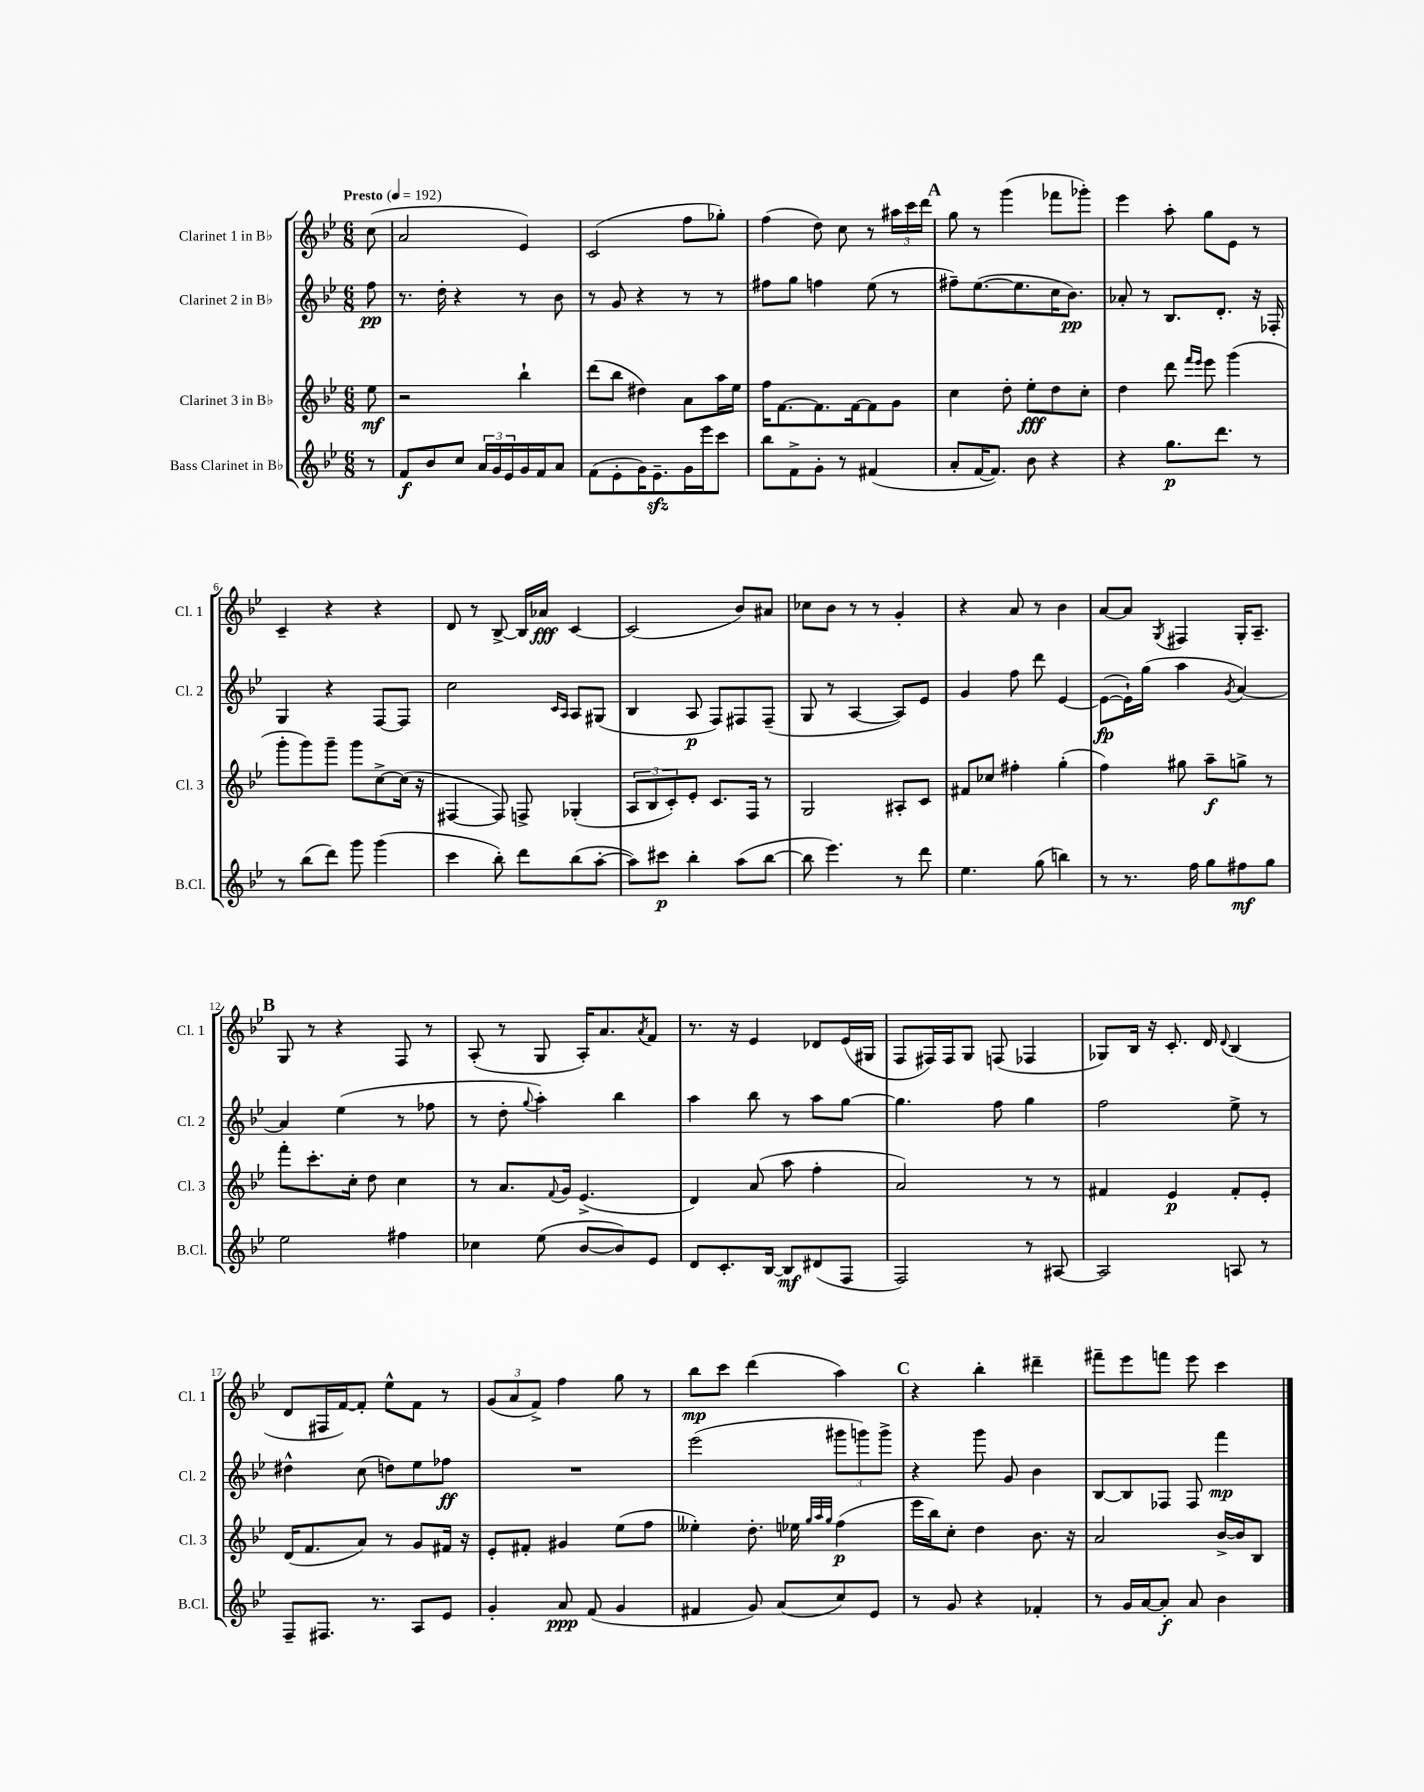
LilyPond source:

<<
\new StaffGroup <<
\new Staff = "s0" \with { instrumentName = "Clarinet 1 in Bb" shortInstrumentName = "Cl. 1" } {
    \clef treble \key bes \major \numericTimeSignature \time 6/8 \partial 8 \tempo "Presto" 4 = 192
    c''8( |
    a'2 ees'4) |
    c'2( f''8 ges''8-.) |
    f''4( d''8) c''8 r8 \tuplet 3/2 { ais''16 c'''16 d'''16 } |
    \mark \markup { \bold "A" } g''8 r8 g'''4( fes'''8 ges'''8-.) |
    ees'''4 a''8-. g''8 ees'8 r8 |
    c'4-- r4 r4 |
    d'8 r8 bes8~-> bes16 aes'16\fff c'4~ |
    c'2( bes'8) ais'8 |
    ces''8 bes'8 r8 r8 g'4-. |
    r4 a'8 r8 bes'4 |
    a'8~ a'8 \acciaccatura { g8 } fis4 g16-. a8.-- |
    \mark \markup { \bold "B" } g8 r8 r4 f8 r8 |
    a8-.( r8 g8 a16-.) a'8. \acciaccatura { a'8 } f'8 |
    r8. r16 ees'4 des'8 ees'16( gis16 |
    f8 fis16) fis16 g8 f8( fes4 |
    ges8) bes16 r16 c'8.-. d'16 \appoggiatura { d'8 } bes4( |
    d'8 fis16 f'16~) f'8-. ees''8-^ f'8 r8 |
    \tuplet 3/2 { g'8( a'8 f'8->) } f''4 g''8 r8 |
    bes''8\mp c'''8 d'''4( a''4) |
    \mark \markup { \bold "C" } r4 bes''4-. dis'''4-- |
    fis'''8-- ees'''8 f'''8 ees'''8 c'''4 \bar "|." |
}
\new Staff = "s1" \with { instrumentName = "Clarinet 2 in Bb" shortInstrumentName = "Cl. 2" } {
    \clef treble \key bes \major \numericTimeSignature \time 6/8 \partial 8
    f''8\pp |
    r8. d''16-. r4 r8 bes'8 |
    r8 g'8 r4 r8 r8 |
    fis''8 g''8 f''4 ees''8( r8 |
    \mark \markup { \bold "A" } fis''8--) ees''8.~( ees''8. c''16 bes'8.\pp) |
    aes'8-. r8 bes8. d'8.-. r16 fes16-. |
    g4 r4 f8~ f8 |
    c''2 \grace { c'16 a16 } a8 gis8( |
    bes4 a8\p f8) fis8 fis8--( |
    g8 r8 a4~ a8) ees'8 |
    g'4 f''8 d'''8 ees'4~ |
    ees'8~\fp( ees'16-!) g''16( a''4 \acciaccatura { g'8 } a'4~) |
    \mark \markup { \bold "B" } a'4 ees''4( r8 fes''8 |
    r8 d''8-. \appoggiatura { g''8 } a''4-.) bes''4 |
    a''4 bes''8 r8 a''8 g''8~ |
    g''4. f''8 g''4 |
    f''2 ees''8-> r8 |
    dis''4-^ c''8( d''8) ees''8 fes''8\ff |
    R2. |
    ees'''2( \tuplet 3/2 { gis'''8 g'''8) g'''8-> } |
    \mark \markup { \bold "C" } r4 g'''8 g'8 bes'4 |
    bes8~ bes8 fes8 fes8 f'''4\mp \bar "|." |
}
\new Staff = "s2" \with { instrumentName = "Clarinet 3 in Bb" shortInstrumentName = "Cl. 3" } {
    \clef treble \key bes \major \numericTimeSignature \time 6/8 \partial 8
    ees''8\mf |
    r2 bes''4-! |
    d'''8( bes''8 dis''4) a'8 a''16 ees''16 |
    f''16 f'8.~ f'8. f'16~ f'8 g'8 |
    \mark \markup { \bold "A" } c''4 d''8-. ees''8-.\fff d''8 c''8-. |
    d''4 d'''8 \grace { f'''16 ees'''16 } ees'''8 g'''4( |
    g'''8-. g'''8) g'''8-- g'''8 c''8~-> c''16( r16 |
    fis4~ fis8) f8-> ges4-.( |
    \tuplet 3/2 { a8 bes8 c'8-.) } ees'8-. c'8. f16 r8 |
    g2 ais8-. c'8 |
    fis'8 ces''8 fis''4-. g''4-.( |
    f''4) gis''8 a''8--\f g''8-> r8 |
    \mark \markup { \bold "B" } f'''8-. c'''8.-. c''16-. d''8 c''4 |
    r8 a'8. \appoggiatura { f'8 } g'16 ees'4.->( |
    d'4) a'8( a''8 f''4-. |
    a'2) r8 r8 |
    fis'4 ees'4\p fis'8-. ees'8-. |
    d'16( f'8. a'8) r8 g'8 fis'16 r16 |
    ees'8-. fis'8-. gis'4 ees''8( f''8 |
    eeses''4-.) d''8.-. ees''16 \grace { g''32 a''32 g''32 } f''4\p( |
    \mark \markup { \bold "C" } ees'''16 bes''16) c''8-. d''4 bes'8. r16 |
    a'2 bes'16~-> bes'16 bes8 \bar "|." |
}
\new Staff = "s3" \with { instrumentName = "Bass Clarinet in Bb" shortInstrumentName = "B.Cl." } {
    \clef treble \key bes \major \numericTimeSignature \time 6/8 \partial 8
    r8 |
    f'8\f bes'8 c''8 \tuplet 3/2 { a'16 g'16 ees'16 } g'16 f'16 a'8 |
    f'8( ees'8-. g'16) ees'8.--\sfz g'16 ees'''16 c'''8 |
    bes''8 f'8-> g'8-. r8 fis'4( |
    \mark \markup { \bold "A" } a'8-. f'16~ f'8.) bes'8 r4 |
    r4 g''8.\p d'''8. r8 |
    r8 bes''8( d'''8) g'''8 g'''4( |
    c'''4 bes''8-.) d'''8 bes''8( a''8~-. |
    a''8) cis'''8\p bes''4-. a''8( bes''8~ |
    bes''8 ees'''4.) r8 d'''8 |
    ees''4. g''8( b''4) |
    r8 r8. f''16 g''8 fis''8\mf g''8 |
    \mark \markup { \bold "B" } ees''2 fis''4 |
    ces''4 ees''8( bes'8~ bes'8) ees'8 |
    d'8 c'8.-. bes16~ bes8\mf dis'8( f8 |
    f2) r8 ais8~ |
    ais2 a8 r8 |
    f8-- fis8. r8. a8 ees'8 |
    g'4-. a'8\ppp f'8( g'4 |
    fis'4 g'8) a'8( c''8) ees'8 |
    \mark \markup { \bold "C" } r8 g'8 r4 fes'4-. |
    r8 g'16 a'16~ a'8-.\f a'8 bes'4 \bar "|." |
}
>>
>>
